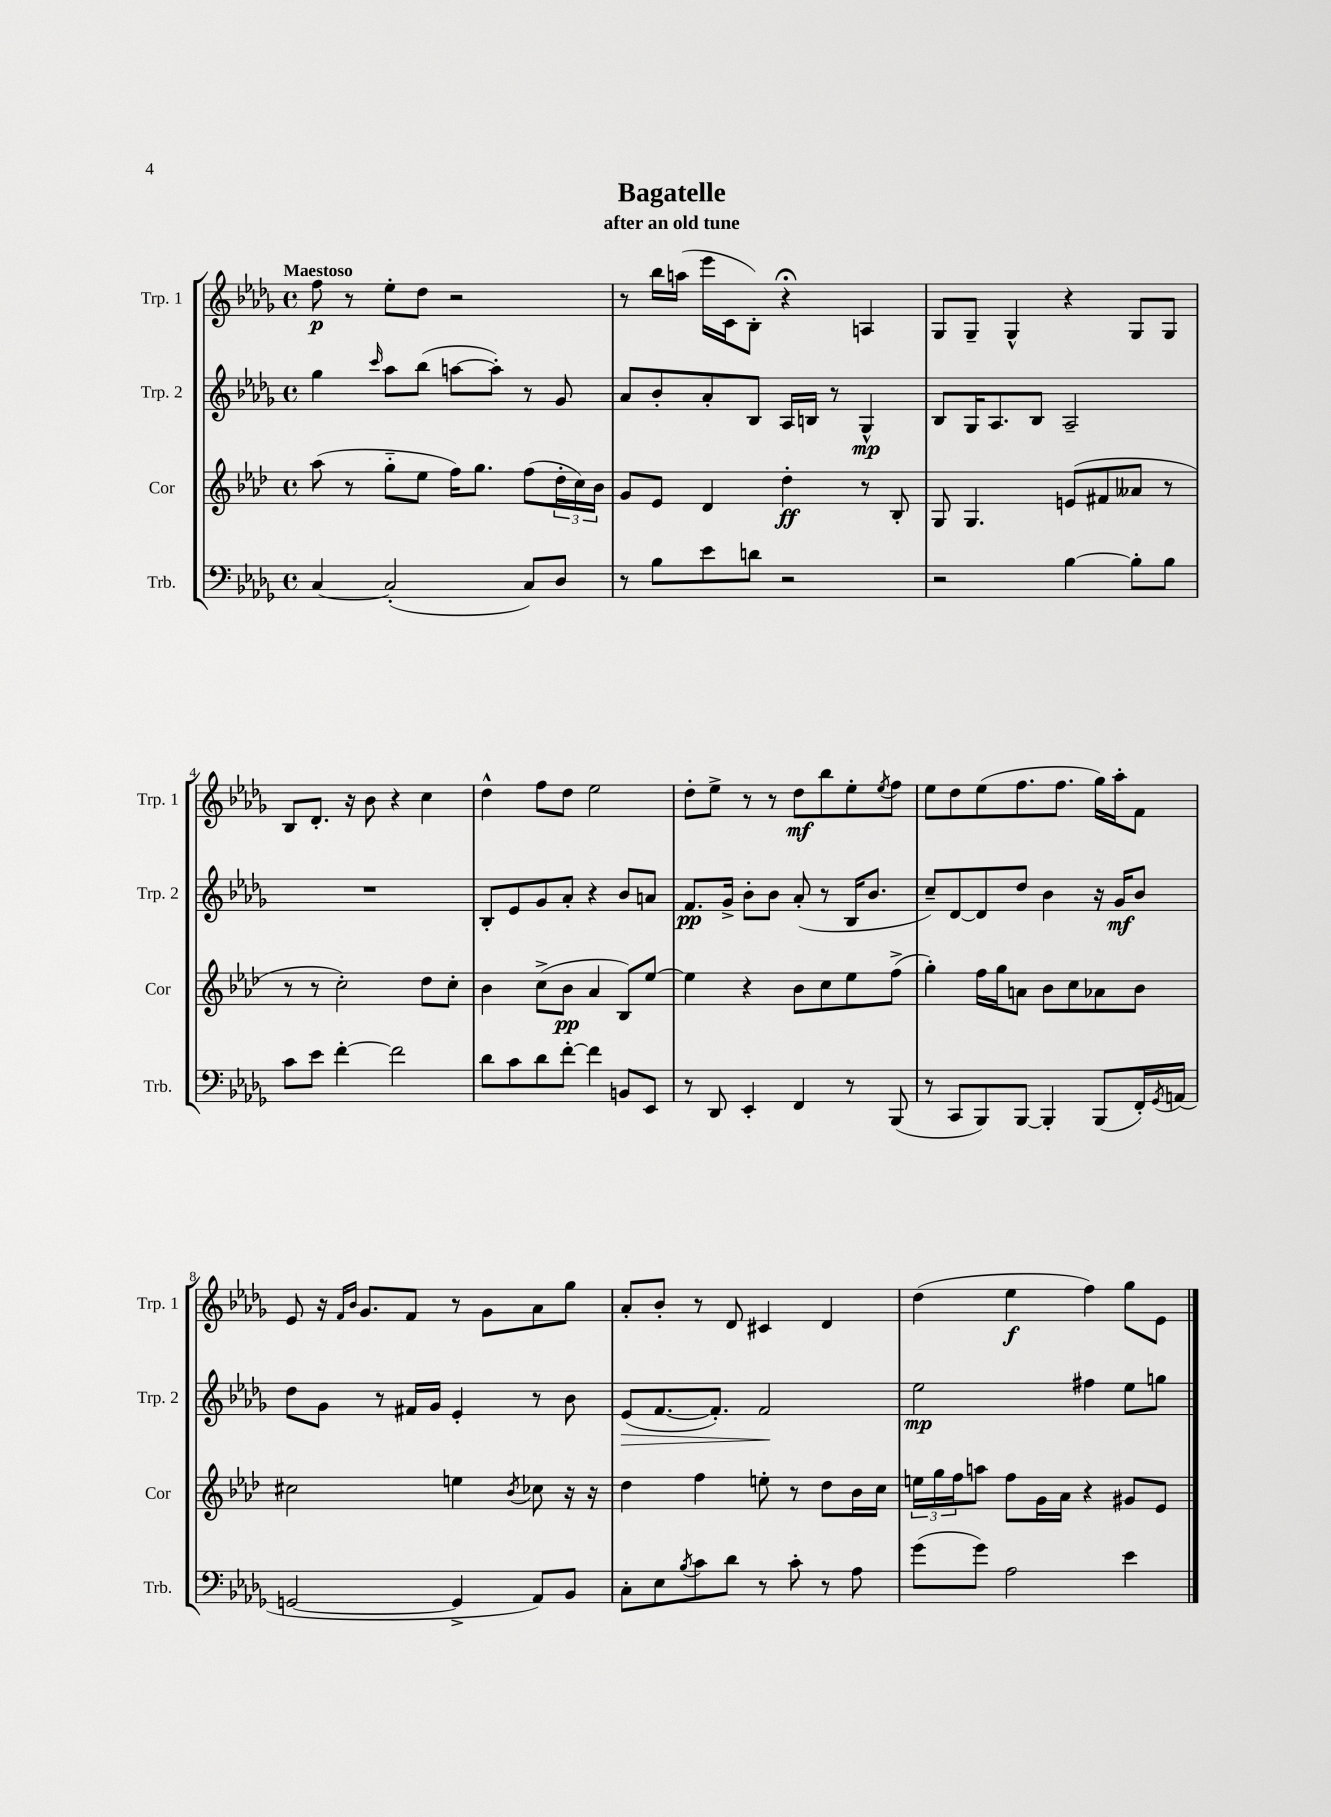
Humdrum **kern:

**kern	**kern	**dynam	**kern	**dynam	**kern	**dynam
*part4	*part3	*part3	*part2	*part2	*part1	*part1
*staff4	*staff3	*staff3	*staff2	*staff2	*staff1	*staff1
*I"Trb.	*I"Cor	*	*I"Trp. 2	*	*I"Trp. 1	*
*I'Trb.	*I'Cor	*	*I'Trp. 2	*	*I'Trp. 1	*
*clefF4	*clefG2	*	*clefG2	*	*clefG2	*
*k[b-e-a-d-g-]	*k[b-e-a-d-]	*	*k[b-e-a-d-g-]	*	*k[b-e-a-d-g-]	*
*M4/4	*M4/4	*	*M4/4	*	*M4/4	*
*met(c)	*met(c)	*	*met(c)	*	*met(c)	*
=1	=1	=1	=1	=1	=1	=1
!	!	!	!	!	!LO:TX:a:B:t=Maestoso	!
[4C/	(8aa-\	.	4gg-\	.	8ff\	p
.	8r	.	.	.	8r	.
.	.	.	16qqccc/	.	.	.
(2C'/]	8gg\L	.	8aa-\L	.	8ee-'\L	.
.	8ee-\J	.	(8bb-\J	.	8dd-\J	.
.	16ff\KL)	.	[8aan\L	.	2r	.
.	8.gg\J	.	.	.	.	.
.	.	.	8aa'\J])	.	.	.
8C/L)	(8ff\L	.	8r	.	.	.
8D-/J	24dd-'\L	.	8g-/	.	.	.
.	24cc\)	.	.	.	.	.
.	24b-\JJ	.	.	.	.	.
=2	=2	=2	=2	=2	=2	=2
8r	8g/L	.	8a-/L	.	8r	.
8B-\L	8e-/J	.	8b-'/	.	16bb-\LL	.
.	.	.	.	.	(16aan\JJ	.
8e-\	4d-/	.	8a-'/	.	16eee-\LL	.
.	.	.	.	.	16c\J	.
8dn\J	.	.	8B-/J	.	8B-'\J)	.
2r	4dd-'\	ff	16A-/LL	.	4r;<	.
.	.	.	16Bn/JJ	.	.	.
.	.	.	8r	.	.	.
.	8r	.	4G-^^/	mp	4An/	.
.	8B-'/	.	.	.	.	.
=3	=3	=3	=3	=3	=3	=3
2r	8G/	.	8B-/L	.	8G-/L	.
.	4.G/	.	16G-/K	.	8G-~/J	.
.	.	.	8.A-/	.	.	.
.	.	.	.	.	4G-^^/	.
.	.	.	8B-/J	.	.	.
[4B-\	(8en/L	.	2A-~/	.	4r	.
.	8f#X/	.	.	.	.	.
8B-'\L]	8a--X/J	.	.	.	8G-/L	.
8B-\J	8r	.	.	.	8G-/J	.
!!LO:LB:g=z
=4	=4	=4	=4	=4	=4	=4
8c\L	8r	.	1r	.	8B-/L	.
8e-\J	8r	.	.	.	8.d-'/J	.
[4f'\	2cc'\)	.	.	.	.	.
.	.	.	.	.	16r	.
.	.	.	.	.	8b-\	.
2f\]	.	.	.	.	4r	.
.	8dd-\L	.	.	.	4cc\	.
.	8cc'\J	.	.	.	.	.
=5	=5	=5	=5	=5	=5	=5
8d-\L	4b-\	.	8B-'/L	.	4dd-^^\	.
8c\	.	.	8e-/	.	.	.
8d-\	(8cc^\L	.	8g-/	.	8ff\L	.
[8f'\J	8b-\J	pp	8a-'/J	.	8dd-\J	.
4f\]	4a-/	.	4r	.	2ee-\	.
8BBn/L	8B-/L)	.	8b-/L	.	.	.
8EE-/J	[8ee-/J	.	8an/J	.	.	.
=6	=6	=6	=6	=6	=6	=6
8r	4ee-\]	.	8.f/L	pp	8dd-'\L	.
8DD-/	.	.	.	.	8ee-^\J	.
.	.	.	16g-^/Jk	.	.	.
4EE-'/	4r	.	8b-'\L	.	8r	.
.	.	.	8b-\J	.	8r	.
4FF/	8b-\L	.	(8a-'/	.	8dd-\L	mf
.	8cc\	.	8r	.	8bb-\	.
8r	8ee-\	.	16B-/KL	.	8ee-'\	.
.	.	.	8.b-/J	.	.	.
.	.	.	.	.	8qee-/	.
(8BBB-/	(8ff^\J	.	.	.	8ff\J	.
=7	=7	=7	=7	=7	=7	=7
8r	4gg'\)	.	8cc~/L)	.	8ee-\L	.
8CC/L	.	.	[8d-/	.	8dd-\	.
8BBB-/)	16ff\LL	.	8d-/]	.	(8ee-\	.
.	16gg\J	.	.	.	.	.
[8BBB-/J	8an\J	.	8dd-/J	.	8.ff\	.
4BBB-'/]	8b-\L	.	4b-\	.	.	.
.	.	.	.	.	8.ff\J	.
.	8cc\	.	.	.	.	.
(8BBB-/L	8a-X\	.	16r	.	16gg-\LL)	.
.	.	.	16g-/KL	mf	16aa-'\J	.
16FF'/L)	8b-\J	.	8b-/J	.	8f\J	.
8qGG-/	.	.	.	.	.	.
(16AAn/JJ	.	.	.	.	.	.
!!LO:LB:g=z
=8	=8	=8	=8	=8	=8	=8
[2GGn/	2cc#X\	.	8dd-\L	.	8e-/	.
.	.	.	8g-\J	.	16r	.
.	.	.	.	.	16qqf/LL	.
.	.	.	.	.	16qqb-/JJ	.
.	.	.	.	.	8.g-/L	.
.	.	.	8r	.	.	.
.	.	.	16f#X/LL	.	8f/J	.
.	.	.	16g-/JJ	.	.	.
4GG^/]	4een\	.	4e-'/	.	8r	.
.	.	.	.	.	8g-\L	.
.	8qb-/	.	.	.	.	.
8AA-/L)	8cc-X\	.	8r	.	8a-\	.
8BB-/J	16r	.	8b-\	.	8gg-\J	.
.	16r	.	.	.	.	.
=9	=9	=9	=9	=9	=9	=9
!	!	!	!	!LO:HP:b	!	!
8C'\L	4dd-\	.	(8e-/L	>	8a-'/L	.
8E-\	.	.	[8.f/	.	8b-'/J	.
8qB-/	.	.	.	.	.	.
8c\	4ff\	.	.	.	8r	.
.	.	.	8.f'/J])	.	.	.
8d-\J	.	.	.	.	8d-/	.
8r	8een'\	.	2f/	.	4c#X/	.
8c'\	8r	.	.	.	.	.
8r	8dd-\L	.	.	.	4d-/	.
8A-\	16b-\L	.	.	.	.	.
.	16cc\JJ	.	.	.	.	.
.	.	.	.	]	.	.
=10	=10	=10	=10	=10	=10	=10
(8g-\L	24een\LL	.	2ee-\	mp	(4dd-\	.
.	24gg\	.	.	.	.	.
.	24ff\J	.	.	.	.	.
8g-\J)	8aan\J	.	.	.	.	.
2A-\	8ff\L	.	.	.	4ee-\	f
.	16g\L	.	.	.	.	.
.	16a-\JJ	.	.	.	.	.
.	4r	.	4ff#X\	.	4ff\)	.
4e-\	8g#X/L	.	8ee-\L	.	8gg-\L	.
.	8e-/J	.	8ggn\J	.	8e-\J	.
==	==	==	==	==	==	==
*-	*-	*-	*-	*-	*-	*-
